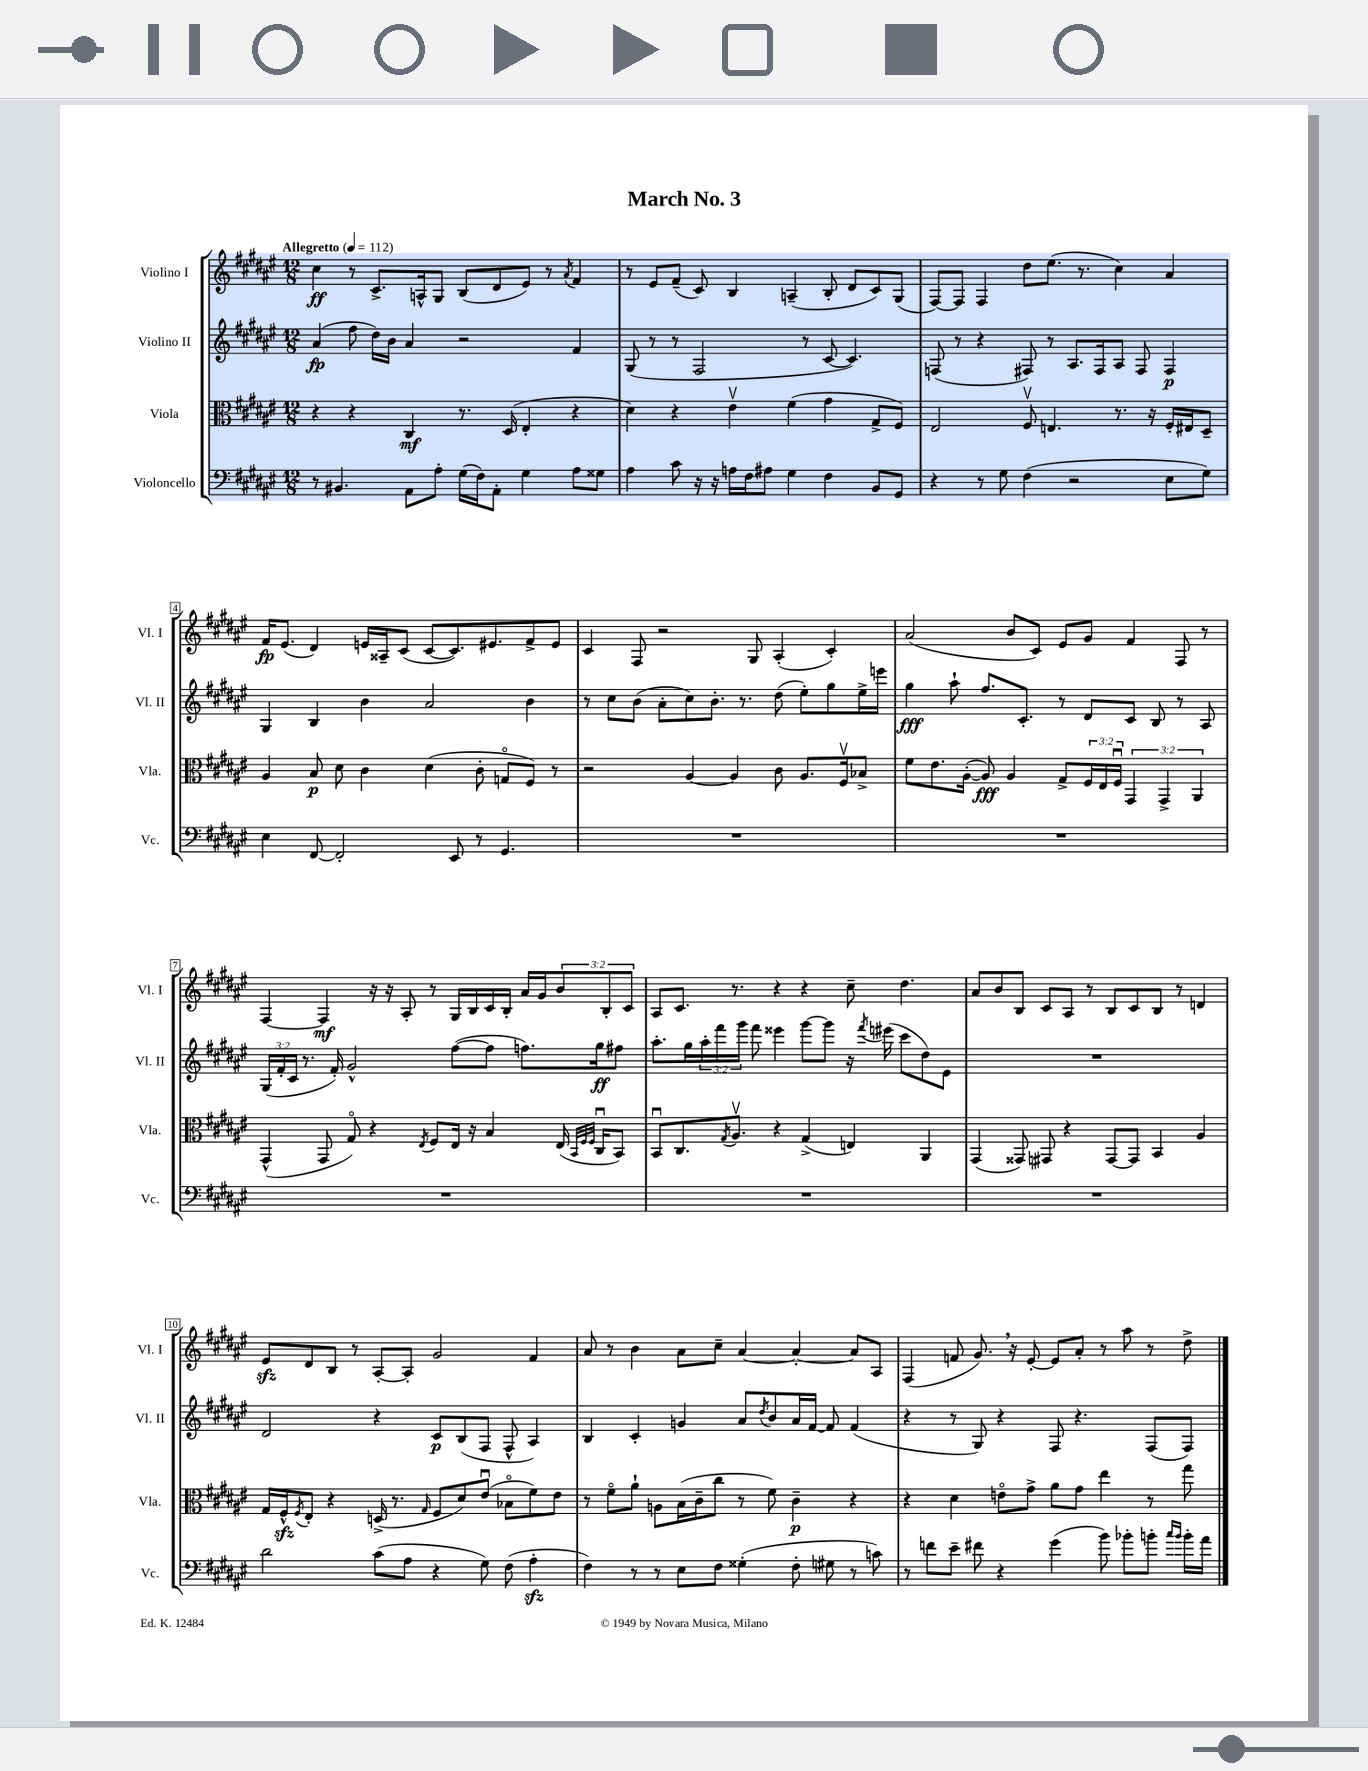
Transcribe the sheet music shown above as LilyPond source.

\header { title = "March No. 3" }
<<
\new StaffGroup <<
\new Staff = "s0" \with { instrumentName = "Violino I" shortInstrumentName = "Vl. I" } {
    \clef treble \key fis \major \numericTimeSignature \time 12/8 \override Staff.TupletNumber.text = #tuplet-number::calc-fraction-text \tempo "Allegretto" 4 = 112
    cis''4\ff r8 cis'8.-> a16-^ gis8 b8( dis'8 eis'8) r8 \acciaccatura { ais'8 } fis'4 |
    r8 eis'8 fis'8--( cis'8) b4 a4--( b8-. dis'8 cis'8) gis8( |
    fis8~) fis8 fis4 dis''8 eis''8.( r8. cis''4) ais'4 |
    fis'16\fp eis'8.( dis'4) e'16 aisis16-- cis'8( cis'8~ cis'8.) eis'8. fis'8-> eis'8 |
    cis'4 fis8 r2 gis8 ais4-.( cis'4-.) |
    ais'2( b'8 cis'8) eis'8 gis'8 fis'4 fis8 r8 |
    fis4~ fis4\mf r16 r16 ais8-. r8 gis16 b16 cis'16 b16-. ais'16 gis'16 \tuplet 3/2 { b'8 b8-. cis'8 } |
    ais8 cis'8. r8. r4 r4 cis''8-- dis''4. |
    ais'8 b'8 b8 cis'8 ais8 r8 b8 cis'8 b8 r8 d'4 |
    eis'8\sfz dis'8 b8 r8 ais8~-. ais8-. gis'2 fis'4 |
    ais'8 r8 b'4 ais'8 cis''8-- ais'4~ ais'4~-. ais'8 ais8 |
    fis4( f'8 gis'8.) \breathe r16 eis'8~-. eis'8 ais'8-. r8 ais''8 r8 dis''8-> \bar "|." |
}
\new Staff = "s1" \with { instrumentName = "Violino II" shortInstrumentName = "Vl. II" } {
    \clef treble \key fis \major \numericTimeSignature \time 12/8 \override Staff.TupletNumber.text = #tuplet-number::calc-fraction-text
    ais'4\fp( fis''8 dis''16) b'16 ais'4 r2 fis'4 |
    gis8( r8 r8 fis2 r8 cis'8~ cis'4.) |
    f8( r8 r4 fis8) r8 ais8. fis16 ais8 fis8 fis4\p |
    gis4 b4 b'4 ais'2 b'4 |
    r8 cis''8 b'8( ais'8-. cis''8) b'8.-. r8. dis''8( eis''8-.) gis''8 eis''16-> e'''16 |
    gis''4\fff ais''8-! fis''8. cis'8.-. r8 dis'8 cis'8 b8 r8 ais8 |
    \tuplet 3/2 { gis16( fis'16-. cis'16 } r8. fis'16-.) gis'2-^ fis''8~( fis''8 f''8.) gis''16\ff fis''8 |
    ais''8.-. gis''16 \tuplet 3/2 { ais''16-. fis'''16 gis'''16 } fis'''8 eisis'''4 gis'''8~ gis'''8 r16 \acciaccatura { fis'''8 } eis'''16( cis'''8 dis''8) eis'8 |
    R1. |
    dis'2 r4 cis'8\p b8( fis8 fis8-^ ais4) |
    b4 cis'4-. g'4 ais'8 \acciaccatura { dis''8 } b'8 ais'16 fis'16~ fis'8 fis'4( |
    r4 r8 gis8) r4 fis8 r4. fis8( fis8) \bar "|." |
}
\new Staff = "s2" \with { instrumentName = "Viola" shortInstrumentName = "Vla." } {
    \clef alto \key fis \major \numericTimeSignature \time 12/8 \override Staff.TupletNumber.text = #tuplet-number::calc-fraction-text
    r4 r4 cis4\mf r8. dis16( eis4-. r4 |
    dis'4) r4 eis'4\upbow fis'4( gis'4 gis8-> fis8) |
    eis2 fis8\upbow e4. r8. r16 fis16-. eis16 dis8-- |
    ais4 b8\p dis'8 cis'4 dis'4( cis'8-. g8\flageolet fis8) r8 |
    r2 ais4~ ais4 cis'8 ais8. fis16\upbow bes8-> |
    fis'8 eis'8. ais16~-.( ais8\fff) ais4 gis8-> \tuplet 3/2 { fis16 eis16 fis16\downbow } \tuplet 3/2 { gis,4 gis,4-> ais,4 } |
    gis,4-^( gis,8 gis8\flageolet) r4 \acciaccatura { eis8 } fis8 eis16 r16 b4 eis16( \grace { b,32 fis32 fis32 } cis16\downbow b,8) |
    b,8\downbow cis8. \acciaccatura { gis8 } ais8.\upbow r4 gis4->( e4) ais,4 |
    gis,4( gisis,8) gis,8 r4 gis,8~ gis,8 b,4 ais4 |
    gis16 fis16-^\sfz \acciaccatura { fis8 } eis8-. r4 d16->( r8. \grace { gis16 } fis8 dis'8) eis'8\downbow( bes8\flageolet fis'8) eis'8 |
    r8 fis'8\flageolet ais'8-! a8 b16( cis'16-- cis''8 r8 fis'8) cis'4--\p r4 |
    r4 dis'4 e'8\flageolet gis'8-> ais'8 gis'8 eis''4 r8 gis''8 \bar "|." |
}
\new Staff = "s3" \with { instrumentName = "Violoncello" shortInstrumentName = "Vc." } {
    \clef bass \key fis \major \numericTimeSignature \time 12/8
    r8 bis,4. ais,8 ais8-. gis16( fis16) ais,8-. gis4 ais8 gisis8 |
    ais4 cis'8 r16 r16 a16 fis16 ais8 gis4 fis4 b,8 gis,8 |
    r4 r8 gis8 fis4( r2 eis8 gis8) |
    eis4 fis,8~ fis,2-. eis,8 r8 gis,4. |
    R1. |
    R1. |
    R1. |
    R1. |
    R1. |
    dis'2 cis'8( ais8 r4 gis8) fis8( ais4-.\sfz |
    fis4) r8 r8 eis8 fis8 gisis4-.( fis8-. gis8 r8 c'8) |
    r8 f'8 eis'8-- fis'8 r4 gis'4( b'8) bes'8-. b'8-. \grace { cis''16 b'16 } b'16-. ais'16 \bar "|." |
}
>>
>>
\layout { \context { \Score \override BarNumber.stencil = #(make-stencil-boxer 0.1 0.3 ly:text-interface::print) } }
